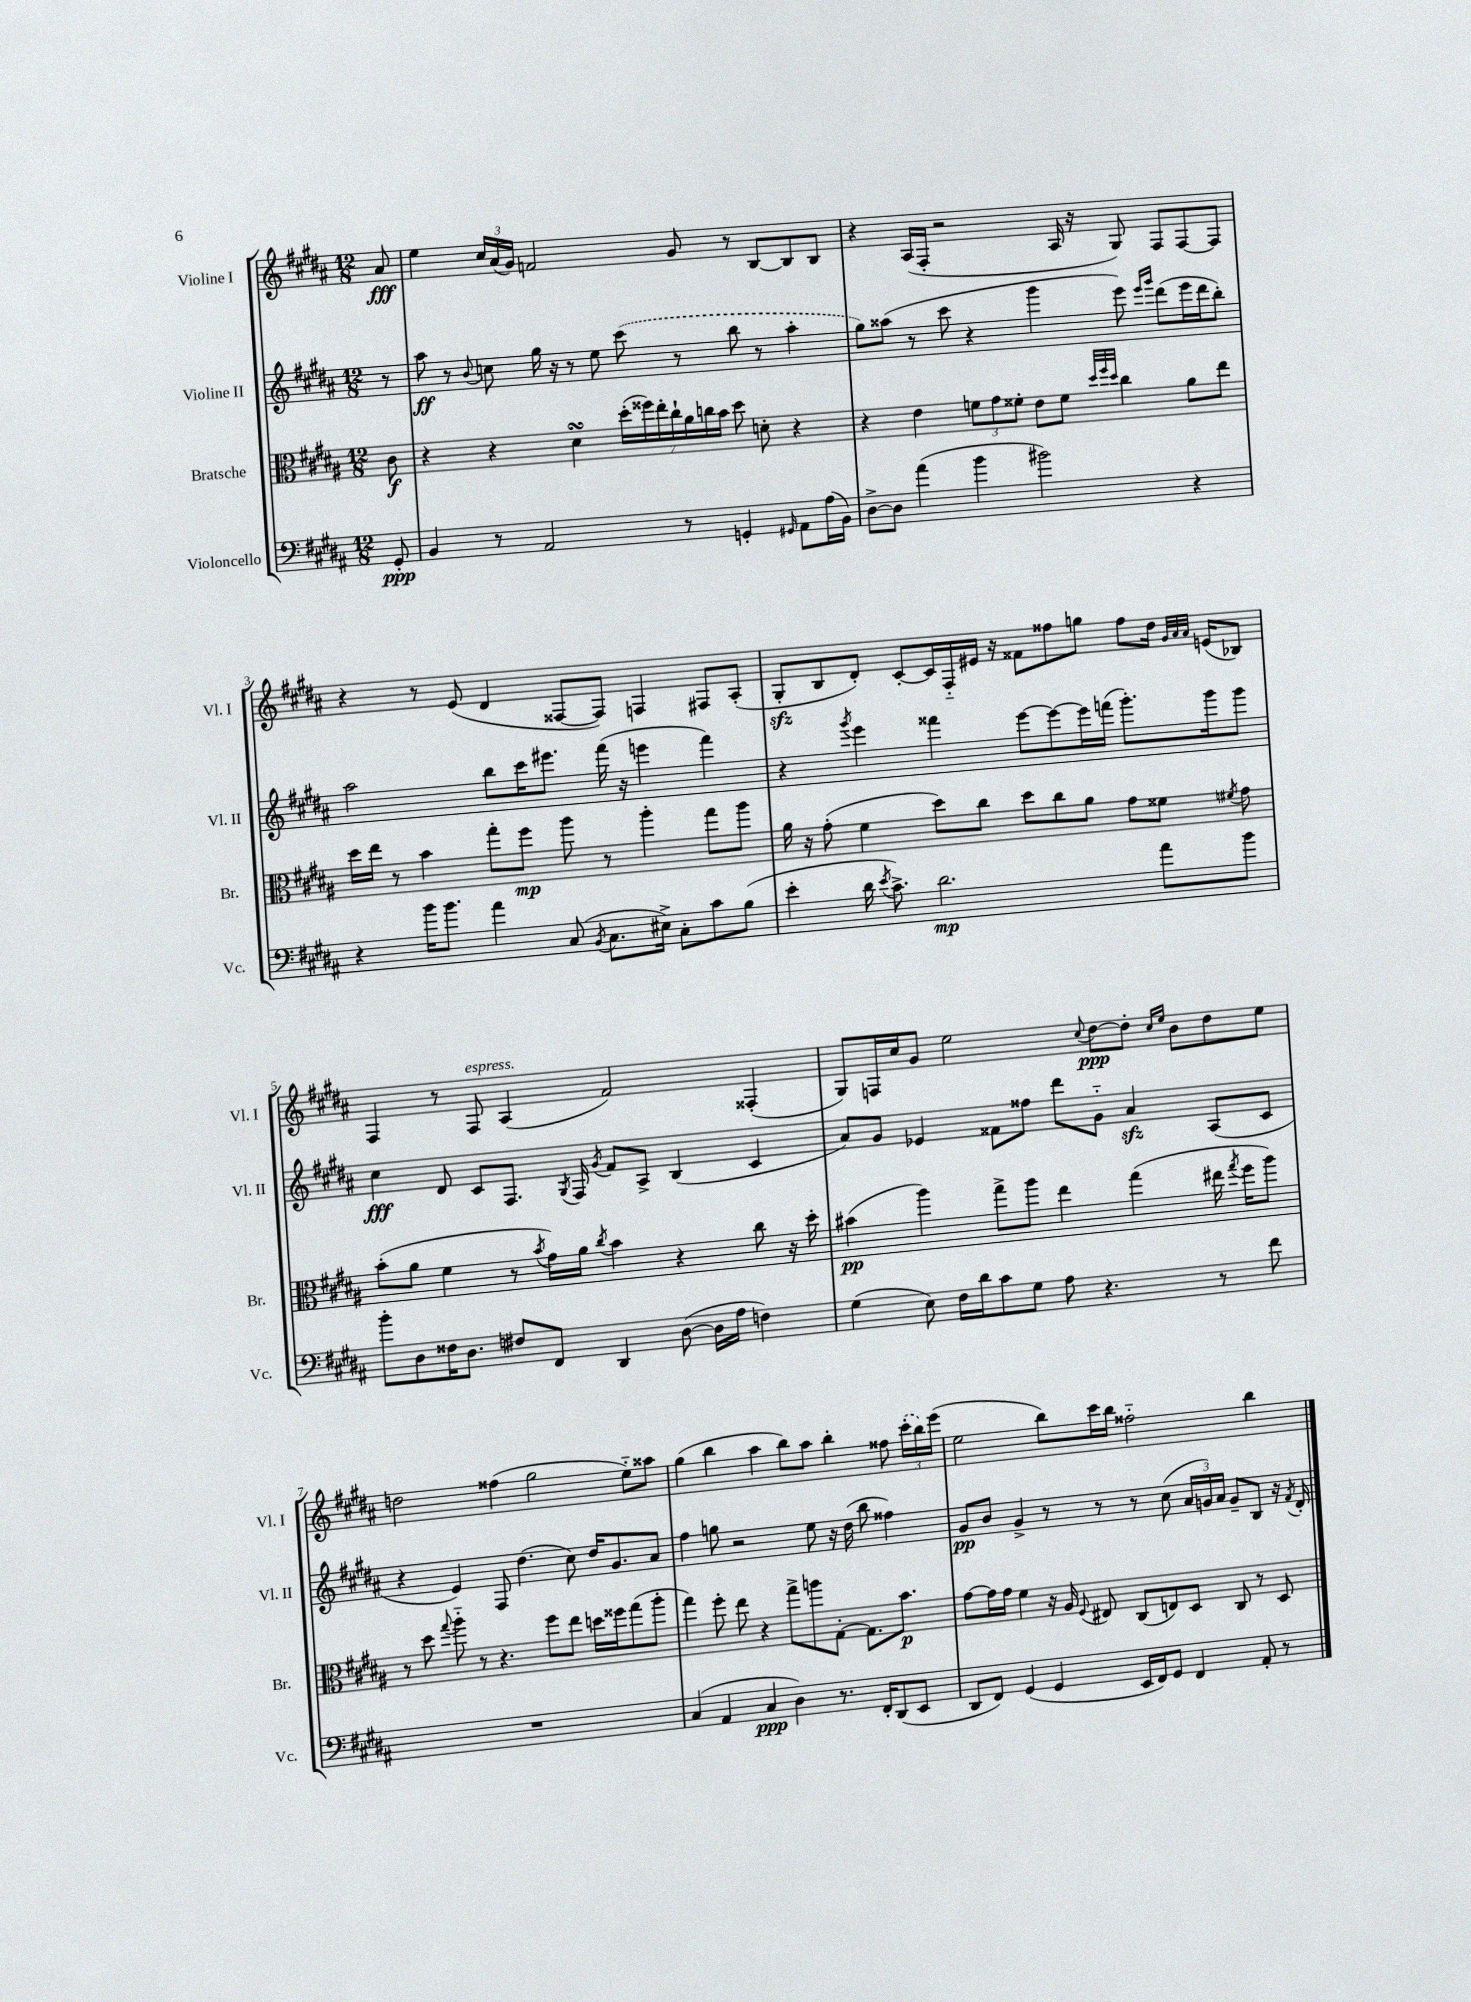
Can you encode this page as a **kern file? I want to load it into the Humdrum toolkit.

**kern	**kern	**kern	**kern
*staff4	*staff3	*staff2	*staff1
*clefF4	*clefC3	*clefG2	*clefG2
*k[f#c#g#d#a#]	*k[f#c#g#d#a#]	*k[f#c#g#d#a#]	*k[f#c#g#d#a#]
*M12/8	*M12/8	*M12/8	*M12/8
8GG#'	8c#	8r	8a#
=	=	=	=
4BB	4r	8aa#	4ee
.	.	8r	.
.	.	8qqb	.
8r	4r	8cc	24cc#
.	.	.	(24a#
.	.	.	24g#)
2AA#	.	16gg#	2f
.	.	16r	.
.	4d#	8r	.
.	.	8ee	.
.	(28dd#'	(8ccc#	.
.	28ff##)	.	.
.	28ee'	.	.
.	28cc#`	.	.
8r	.	8r	8g#
.	28a#	.	.
.	28cc	.	.
.	28b	.	.
4GG'	8dd#	8bb	8r
.	8d'	8r	[8B
16qqGG#	.	.	.
8AA#	4r	4aa#'	8B]
(16A#	.	.	8B
16BB)	.	.	.
=	=	=	=
[8D#^	4r	8gg#)	4r
8D#]	.	(8aa##	.
(4a#	4e	8r	(16A#
.	.	.	16F#'
.	.	8ccc#	2r
4b	12f	4r	.
.	12g#	.	.
.	12f##'	.	.
2b#)	8e	4ggg#	.
.	8f##	.	16A#
.	.	.	16r
.	32qqdd#	.	.
.	32qqff#	.	.
.	32qqdd#	.	.
.	4cc#	8eee)	8G#)
.	.	16qqeee	.
.	.	16qqggg#	.
.	.	(8ddd#	8F#
4r	8a#	16eee	[8F#
.	.	16ddd#	.
.	8ee	8bb')	8F#]
=	=	=	=
4r	16dd#	2aa#	4r
.	16ee	.	.
.	8r	.	.
16b	4b	.	8r
8.b	.	.	.
.	.	.	(8e
4a#	8gg#'	8bb	4d#
.	8ff#	16ccc#	.
.	.	8.eee#	.
(8C#	8aa#	.	[8F##
8qBB	.	.	.
8.C#	8r	(16fff#	8F##])
.	.	16r	.
.	4aa#'	4eee	4F
16E#^)	.	.	.
8C#'	.	.	.
8c#	8gg#	4fff#)	8F#
(8B	8aa#	.	(8A#'
=	=	=	=
4e'	16a#	4r	8G#'
.	16r	.	.
.	(8g#'	.	8B
.	.	8qggg#	.
16d#	4f#	4eee	8d#')
8qe	.	.	.
8.c#^)	.	.	.
.	.	.	[8c#'
2.d#	8dd#)	4fff##	16c#]
.	.	.	16F#'~
.	8cc#	.	16e#
.	.	.	16r
.	8dd#	[8eee	8f##
.	8cc#	8eee_	8ff##
.	8a#	16eee]	8gg
.	.	(16fff	.
.	8g#	8.ggg#')	8ff##
8a#	8f##	.	16dd#
.	.	.	32qqg#
.	.	.	32qqa#
.	.	.	32qqa#
.	.	16ggg#	(16e
.	8qf#	.	.
8b	8g#	8ggg#	8B-)
=	=	=	=
8b'	(8b'	4cc#	4F#
8D#	8a#	.	.
16F##	4f#	8d#	8r
8.D#	.	.	.
.	.	8c#	8F#
8F#	8r	8.F#	(4A#
.	8qb	.	.
8FF#	16g#)	.	.
.	.	8qG#	.
.	16a#	16F#	.
.	8qcc#	8qg#	.
4DD#	4b	8f#	2f#)
.	.	8A#^	.
([8D#	4r	(4B	.
16D#]	.	.	.
16A#	.	.	.
4F)	8cc#	4c#	(4F##'
.	16r	.	.
.	16dd#'	.	.
=	=	=	=
(4G#	(4b#	8a#)	8G#)
.	.	8g#	16F
.	.	.	16cc#
8E)	4aa#)	4e-	8g#
16F#	.	.	2ee
16d#	.	.	.
8c#	8gg#^	8f##	.
8G#	8aa#	8ff##	.
8A#	4ee	8ddd#	.
.	.	.	8qqcc#
4.r	.	8g#'~	[8dd#
.	(4gg#	4a#	8dd#']
.	.	.	16qqcc#
.	.	.	16qqee
.	.	.	8b
8r	16ee#	(8A#	8dd#
.	8qgg#	.	.
.	16ff#	.	.
8f#	8aa#)	8c#	8ee
=	=	=	=
1.r	8r	4r	2dd
.	8dd#	.	.
.	8qqgg#	.	.
.	8aa#'~	4e)	.
.	8r	.	.
.	4.r	8F#	(4ff##
.	.	(4.dd#	.
.	.	.	2gg#
.	8ff#	.	.
.	8ee	8cc#)	.
.	16dd	16dd#	.
.	16ff##	8.g#	.
.	(8gg#	.	8ee'~)
.	8aa#'	8a#	8aa##
=	=	=	=
(4C#	4gg#)	4ff#	(4gg#
4AA#	8ff#'	8gg	4bb
.	8ee	2r	.
4C#	4r	.	4aa#
4D#)	8gg#^	.	8bb)
.	8aa	8ee	8aa#
8.r	[8G#'	16r	4bb'
.	.	(16dd#	.
.	8.G#]	8bb	.
16FF#'	.	.	.
(8DD#	.	4ff##)	8ff##
.	8.b	.	.
8EE	.	.	(24ccc#'
.	.	.	24bb)
.	.	.	(24eee
=	=	=	=
8DD#	[8g#	8g#	2ee
8FF#)	16g#]	8b	.
.	16g#	.	.
(4GG#	4f#	4g#^	.
4GG#	16r	8r	8bb)
.	16A#	.	.
.	8qqF#	.	.
.	8E#	8r	16ccc#
.	.	.	16bb
16EE	(8C#	8r	2ff##'~
16FF#)	.	.	.
8GG#	8E)	(8cc#	.
4FF#	8D#	24a#	.
.	.	24g)	.
.	.	24a#	.
.	8C#	8g~	.
8AA#'	8r	8B	4bb
8r	8D#	16r	.
.	.	8qf#	.
.	.	16d#'	.
==	==	==	==
*-	*-	*-	*-
